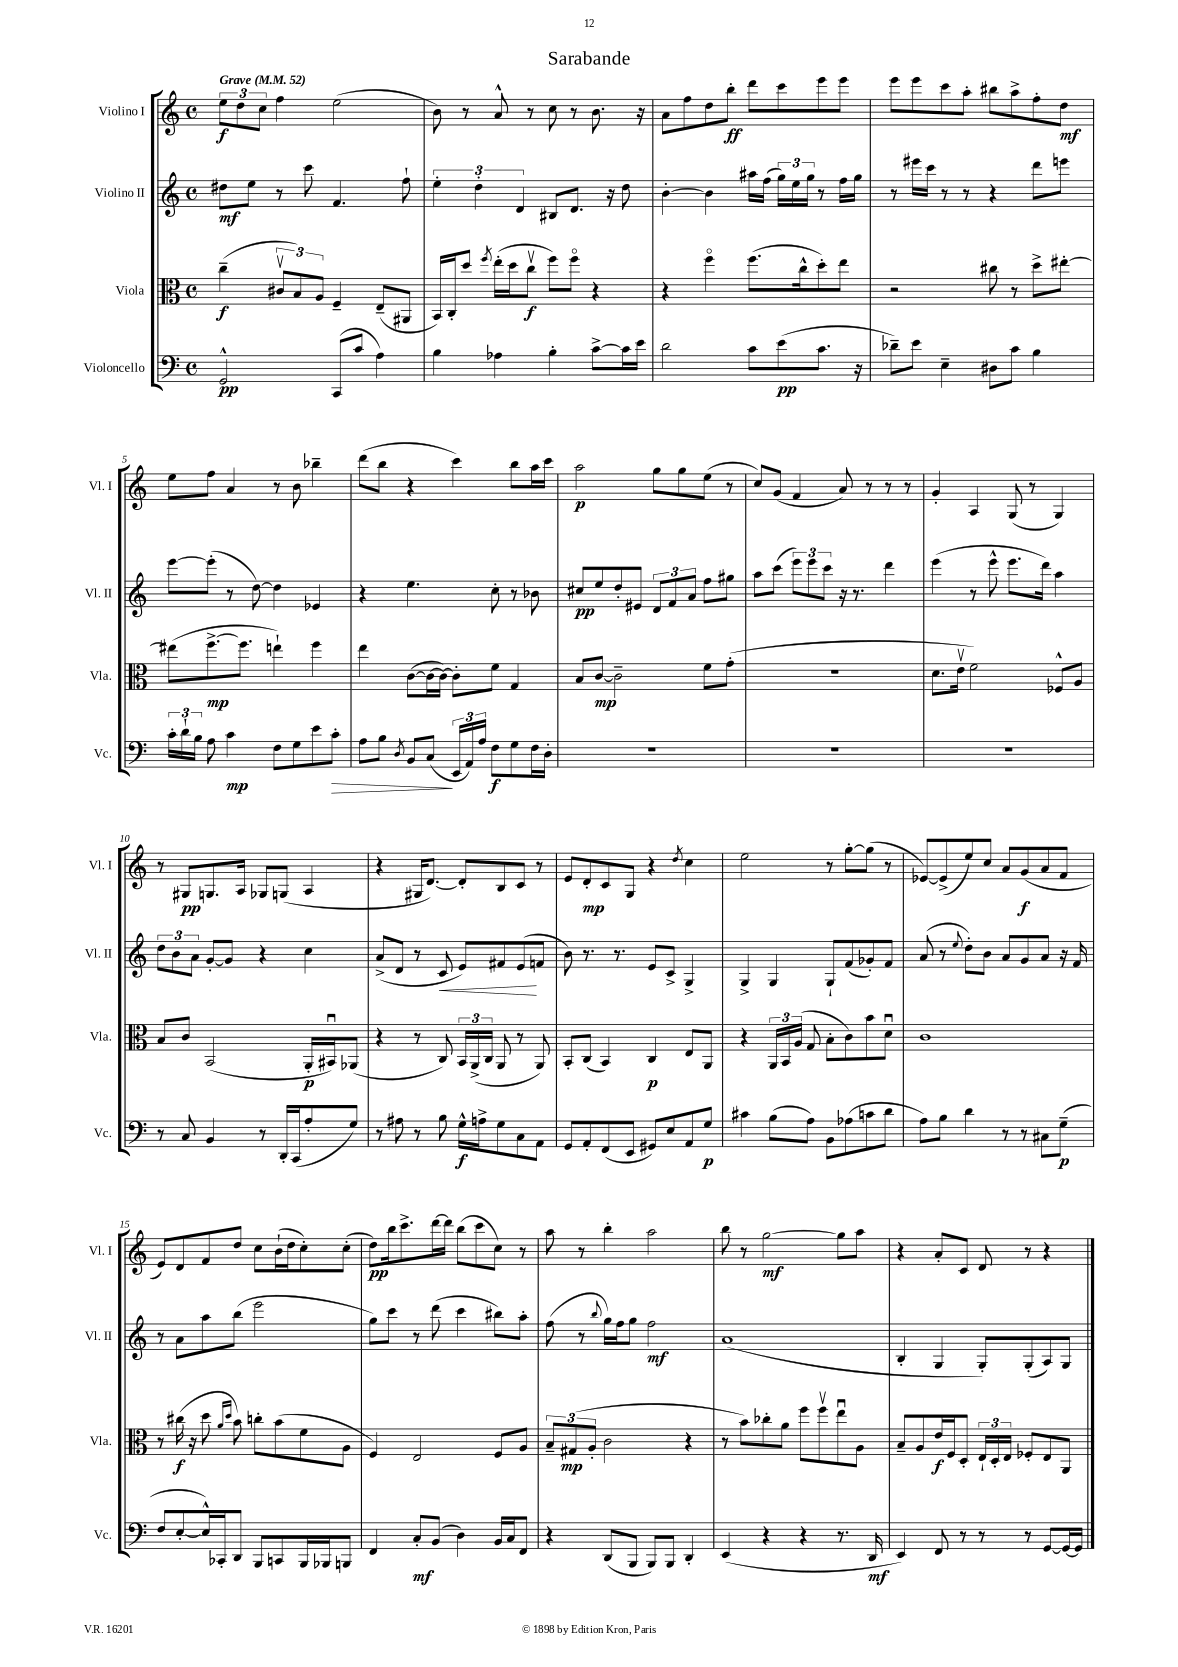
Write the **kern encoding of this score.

**kern	**kern	**kern	**kern
*staff4	*staff3	*staff2	*staff1
*clefF4	*clefC3	*clefG2	*clefG2
*k[]	*k[]	*k[]	*k[]
*M4/4	*M4/4	*M4/4	*M4/4
*met(c)	*met(c)	*met(c)	*met(c)
*MM52	*MM52	*MM52	*MM52
2GG^^/	(4cc~\	8dd#\L	12ee\L
.	.	.	12dd\
.	.	8ee\J	.
.	.	.	12cc\J
.	12c#v/L	8r	4ff\
.	12B/)	.	.
.	.	8ccc\	.
.	12A/J	.	.
(8CC/L	4F~/	4.f/	(2ee\
8c/J	.	.	.
4A\)	(8E~/L	.	.
.	8AA#/J	8ff`\	.
=	=	=	=
4B\	16BB/LL)	6ee'\	8b\)
.	16C'/J	.	.
.	8dd/J	.	8r
.	.	6dd'\	.
.	8qff/	.	.
4A-\	(16ee'\LL	.	8a^^/
.	16dd\J	.	.
.	.	6d/	.
.	8ccv\J	.	8r
4B'\	8ff\L)	8B#/L	8cc\
.	8ffo\J	8.d/J	8r
[8c^\L	4r	.	8.b\
.	.	16r	.
16c\]L	.	8dd\	.
16e\JJ	.	.	16r
=	=	=	=
2d\	4r	[4b'\	8a\L
.	.	.	8ff\
.	4ffo\	4b\]	8dd\
.	.	.	8bb'\J
8c\L	(8.ff\L	16aa#\LL	8ddd\L
.	.	(16ff\JJ	.
(8e\	.	24gg\LL)	8ccc\
.	.	24ee\	.
.	16cc^^\k	.	.
.	.	24gg\JJ	.
8.c\J	8dd'\)	8r	8eee\
.	8ee\J	16ff\LL	8eee\J
16r	.	16gg\JJ	.
=	=	=	=
8d-~\L)	2r	8r	8eee\L
8e\J	.	16eee#\LL	8eee\
.	.	16ccc\JJ	.
4E~\	.	8r	8ccc\
.	.	8r	8aa'\J
8D#\L	8cc#\	4r	8bb#\L
8c\J	8r	.	8aa^\
4B\	8dd^\L	8ddd\L	8ff'\
.	[8ee#'\J	8eee\J	8dd\J
=	=	=	=
24c'\LL	(8ee#\]L	[8eee\L	8ee\L
24d`\	.	.	.
24B\JJ	.	.	.
8A\	[8.ff^\	(8eee'\]J	8ff\J
4c\	.	8r	4a/
.	8.ff\]J	.	.
.	.	[8dd\)	.
8F\L	4ee`\)	4dd\]	8r
8G\	.	.	8b\
8e\	4ff\	4e-/	4bb-~\
8c'\J	.	.	.
=	=	=	=
8A\L	4ee\	4r	(8ddd\L
8B\J	.	.	8bb\J
8qD/	.	.	.
8BB/L	([8c\L	4.ee\	4r
(8C/J	16c\_L	.	.
.	16c\_JJ)	.	.
24EE/LL	8c'\]L	.	4ccc\)
24AA/)	.	.	.
24A/JJ	.	.	.
8F\L	8f\J	8cc'\	.
8G\	4G/	8r	8bb\L
16F\L	.	8b-\	16aa\L
16D'\JJ	.	.	16ccc\JJ
=	=	=	=
1r	8B/L	8cc#/L	2aa\
.	[8c/J	8ee/	.
.	2c~\]	8dd'/	.
.	.	8e#/J	.
.	.	12d/L	8gg\L
.	.	12f/	.
.	.	.	8gg\
.	.	12a/J	.
.	8f\L	8ff\L	(8ee\J
.	(8g'\J	8gg#\J	8r
=	=	=	=
1r	1r	8aa\L	8cc/L)
.	.	(8ccc\J	(8g/J
.	.	12eee\L)	4f/
.	.	12eee\	.
.	.	12ccc\J	.
.	.	16r	8a/)
.	.	8.r	.
.	.	.	8r
.	.	4ddd\	8r
.	.	.	8r
=	=	=	=
1r	8.d\L	(4eee\	4g'/
.	16ev\Jk	.	.
.	2f\)	8r	4A/
.	.	8eee^^\	.
.	.	8.eee\L	(8G/
.	.	.	8r
.	.	16ddd\Jk)	.
.	8F-^^/L	4aa\	4G/)
.	8A/J	.	.
=	=	=	=
8r	8B/L	12dd\L	8r
.	.	12b\	.
8C/	8c/J	.	8G#/L
.	.	12a\J	.
4BB/	(2BB/	[8g'/L	8.G/
.	.	8g/]J	.
.	.	.	16A/Jk
8r	.	4r	8G-/L
16DD'/LL	.	.	(8G/J
(16CC/J	.	.	.
8A'/	16AA'/LL	4cc\	4A/
.	16BB#u/J)	.	.
8G/J)	(8AA-/J	.	.
=	=	=	=
8r	4r	(8a^/L	4r
8A#\	.	8d/J	.
8r	8r	8r	16G#/LK
.	.	.	[8.d/J)
8B\	8C/)	8c/	.
16G^^\LL	24BB/LL	8e/L)	8d'/]L
.	(24AA^/	.	.
16A^\J	.	.	.
.	24C/JJ	.	.
8G\	8AA/	8f#/	8B/
8C\	8r	(8e/	8c/J
8AA\J	8AA/)	8f/J	8r
=	=	=	=
8GG/L	8BB'/L	8b\)	8e/L
8AA'/	(8C/J	8.r	8d'/
(8FF/	4BB/)	.	8c/
.	.	8.r	.
8EE/J	.	.	8G/J
8GG#/L)	4C/	8e/L	4r
8E/	.	8c^/J	.
.	.	.	8qdd/
8AA/	8E/L	4G^/	4cc\
8G/J	8AA/J	.	.
=	=	=	=
4c#\	4r	4G^/	2ee\
(8B\L	24AA/LL	4G/	.
.	24BB/	.	.
.	(24A/JJ	.	.
8A\J)	8G/	.	.
8BB\L	8B'\L	8G`/L	8r
(8A-\	8c\)	(8f/	[8gg'\L
8c\	8b\	8g-'/)	(8gg\]J
8d\J	8du\J	8f/J	8r
=	=	=	=
8A\L)	1c	(8a/	[8e-/L)
8B\J	.	8r	(8e-^/]
.	.	8qqee/	.
4d\	.	8dd'\L)	8ee/)
.	.	8b\J	8cc/J
8r	.	8a/L	8a/L
8r	.	8g/	(8g/
8C#\L	.	8a/J	8a/
(8G~\J	.	16r	8f/J
.	.	16f/	.
=	=	=	=
8F/L	8r	8r	8e/L)
[8E'/	(16cc#\	8a\L	8d/
.	16r	.	.
16E^^/]L)	8dd\	8aa\	8f/
16CC-'/J	.	.	.
.	16qqa/LL	.	.
.	16qqdd/JJ	.	.
8DD/J	8b\)	(8bb\J	8dd/J
8BBB/L	8cc'\L	2eee\	8cc\L
8CC/	(8b\	.	(16b`\L
.	.	.	16dd\J
16BBB/L	8f\	.	8cc'\)
16BBB-/J	.	.	.
8BBB/J	8A\J	.	(8cc'\J
=	=	=	=
4FF/	4F/)	8gg\L)	8dd\L)
.	.	8ccc\J	16bb\k
.	.	.	8.ccc^\
8C'/L	2E/	8r	.
(8BB/J	.	(8ddd\	[16ddd\L
.	.	.	16ddd\]JJ
4D\)	.	4ccc\	(8bb\L
.	.	.	8ccc\
16BB/LL	8F/L	8bb#\L)	8cc\J)
16C/J	.	.	.
8FF/J	8A/J	8aa'\J	8r
=	=	=	=
4r	12B~/L	(8ff\	8aa\
.	(12G#/	.	.
.	.	8r	8r
.	12A'/J	.	.
.	.	8qqbb/	.
(8DD/L	2c\	16gg\LL)	4bb'\
.	.	16ff\J	.
8BBB/J	.	8gg\J	.
8BBB/L)	.	2ff\	2aa\
8BBB/J	.	.	.
4DD'/	4r	.	.
=	=	=	=
(4EE/	8r	(1a	8bb\
.	8b\L)	.	8r
4r	8cc-'\	.	[2gg\
.	8a\J	.	.
4r	8ff\L	.	.
.	8ffv\	.	.
8.r	8eeu\	.	8gg\]L
.	8A\J	.	8aa\J
16DD/	.	.	.
=	=	=	=
4EE/)	8B~/L	4B'/	4r
.	8A/	.	.
8FF/	16e/L	4G/	8a'/L
.	16F/J	.	.
8r	8D'/J	.	8c/J
8r	24E`/LL	8G'/L)	8d/
.	24D'/	.	.
.	24E/JJ	.	.
8r	8F-'/L	(8G'/	8r
[8GG/L	8E/	8A/)	4r
16GG/_L	8AA/J	8G/J	.
16GG/]JJ	.	.	.
==	==	==	==
*-	*-	*-	*-
